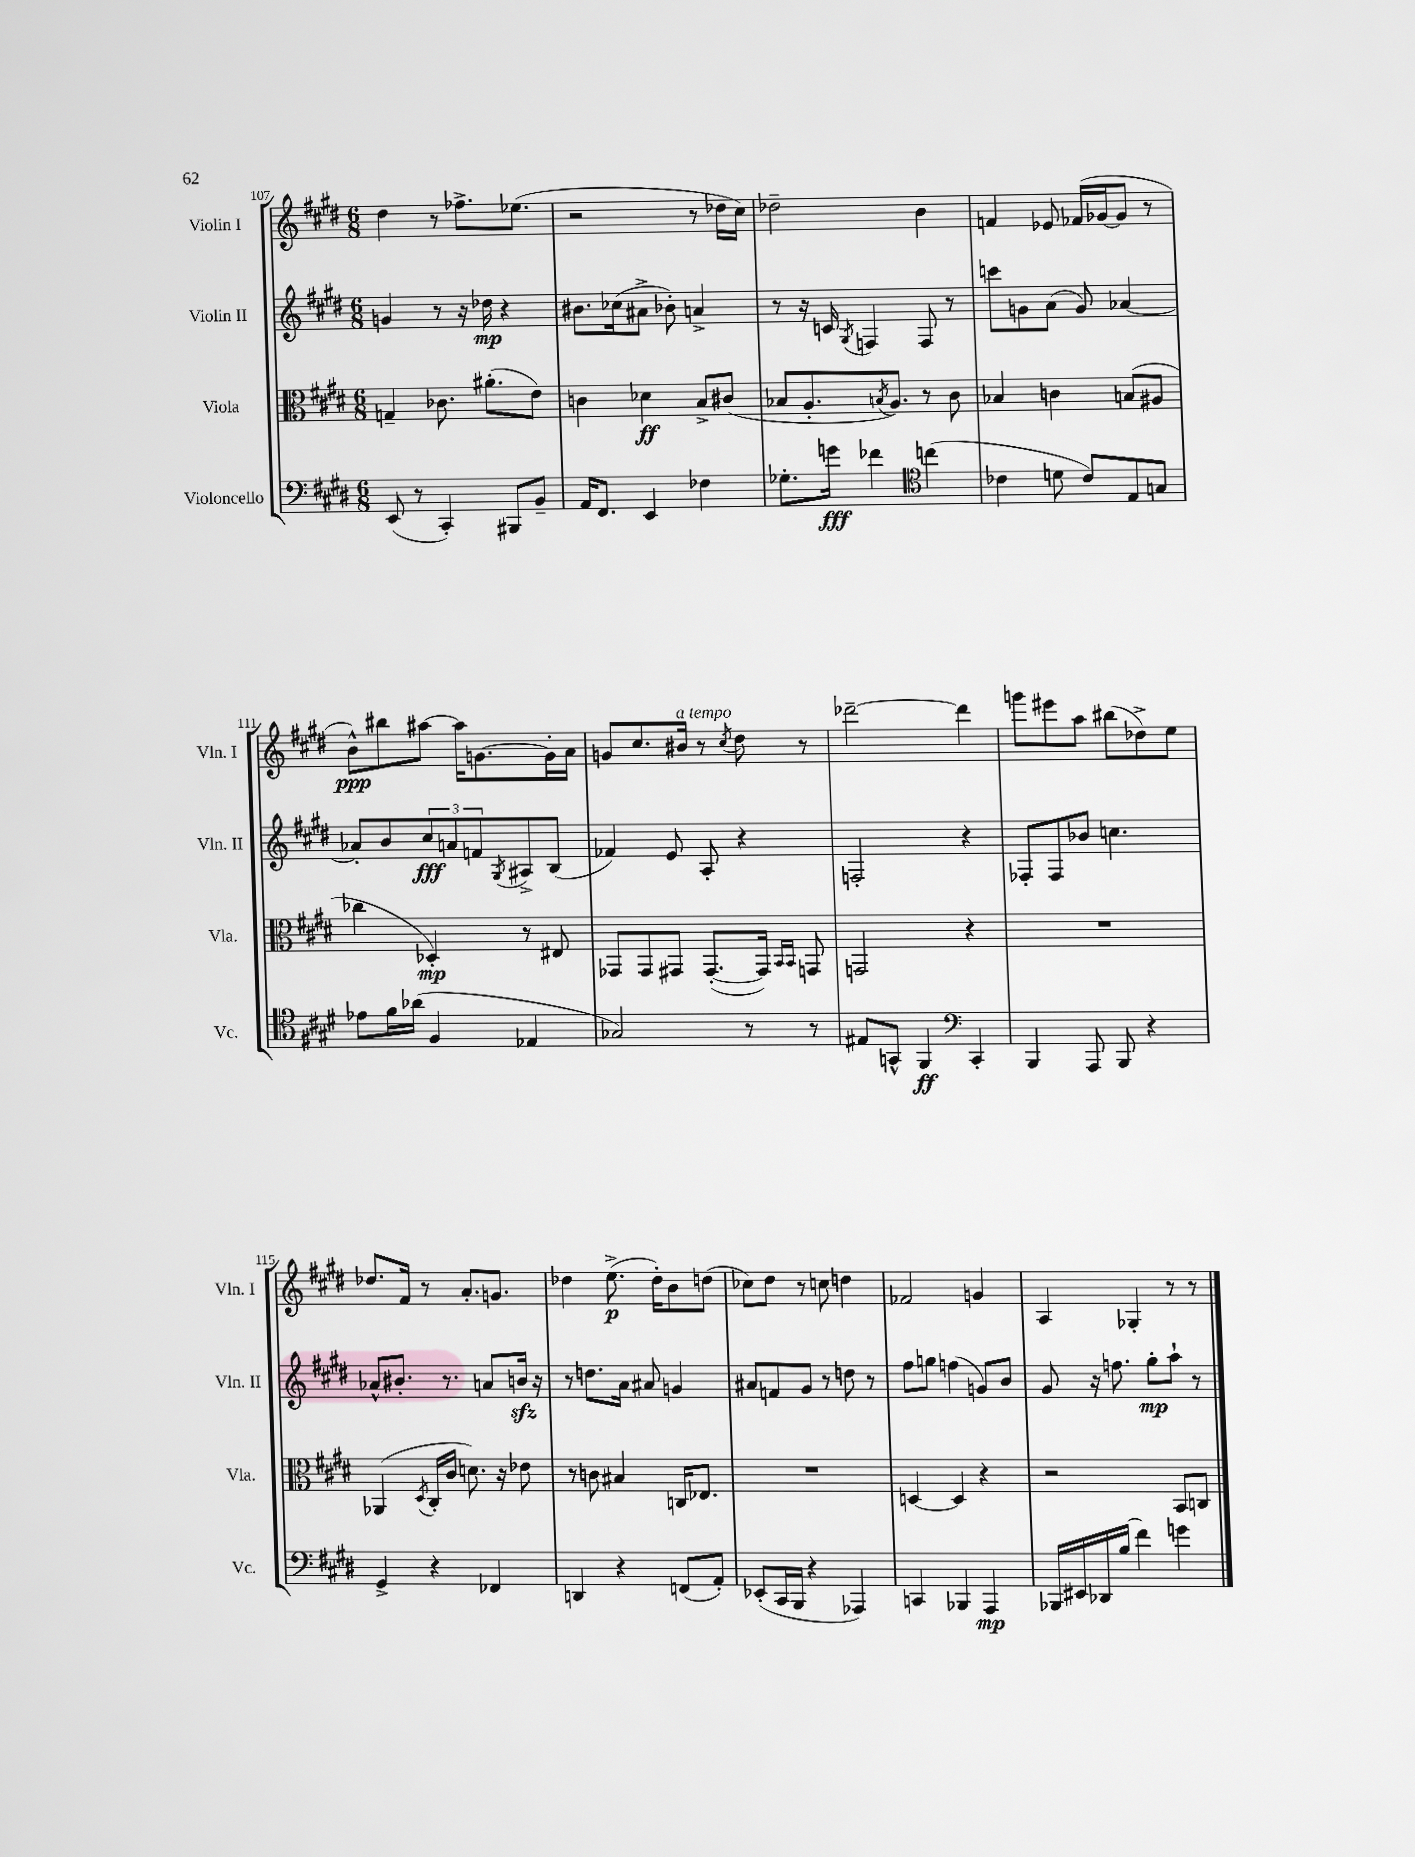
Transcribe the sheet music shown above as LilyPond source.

<<
\new StaffGroup <<
\new Staff = "s0" \with { instrumentName = "Violin I" shortInstrumentName = "Vln. I" } {
    \clef treble \key e \major \numericTimeSignature \time 6/8
    dis''4 r8 fes''8.-> ees''8.( |
    r2 r8 des''16 cis''16) |
    des''2-- b'4 |
    f'4 ees'8 fes'16( ges'16~ ges'8 r8 |
    b'8-^\ppp) bis''8 ais''8~ ais''16 g'8.~ g'16-. a'16 |
    g'8 cis''8. bis'16^\markup { \italic "a tempo" } r8 \acciaccatura { cis''8 } dis''8 r8 |
    des'''2~-- des'''4 |
    g'''8 eis'''8 a''8 bis''8( des''8->) e''8 |
    des''8. fis'16 r8 a'8.-. g'8. |
    des''4 e''8.->\p( des''16-.) b'8 d''8( |
    ces''8) dis''8 r8 c''8 d''4 |
    fes'2 g'4 |
    a4 ges4-. r8 r8 \bar "|." |
}
\new Staff = "s1" \with { instrumentName = "Violin II" shortInstrumentName = "Vln. II" } {
    \clef treble \key e \major \numericTimeSignature \time 6/8
    g'4 r8 r16 des''16\mp r4 |
    bis'8. ces''16( ais'8-> bes'8-.) a'4-> |
    r8 r16 c'16 \acciaccatura { gis8 } f4 f8 r8 |
    c'''8 g'8 a'8( g'8) aes'4~ |
    aes'8-. b'8 \tuplet 3/2 { cis''8\fff a'8 f'8 } \acciaccatura { gis8 } ais8-> b8( |
    fes'4) e'8 a8-. r4 |
    f2-. r4 |
    fes8-. fes8 bes'8 c''4. |
    aes'8-^ bis'8.-. r8. a'8 b'16\sfz r16 |
    r8 d''8. a'16 ais'8 g'4 |
    ais'8 f'8 gis'8 r8 d''8 r8 |
    fis''8 g''8 f''4( g'8) b'8 |
    gis'8 r16 f''8. gis''8-.\mp a''8-! r8 \bar "|." |
}
\new Staff = "s2" \with { instrumentName = "Viola" shortInstrumentName = "Vla." } {
    \clef alto \key e \major \numericTimeSignature \time 6/8
    g4-- ces'8. ais'8.-.( e'8) |
    c'4 des'4\ff b8-> cis'8( |
    bes8 a8.-. \acciaccatura { b8 } a8.) r8 cis'8 |
    bes4 c'4 b8( ais8 |
    ces''4 des4-.\mp) r8 eis8 |
    ges,8 ges,8 gis,8 gis,8.~-.( gis,16) \grace { b,16 b,16 } g,8 |
    g,2 r4 |
    R2. |
    aes,4( \acciaccatura { dis8 } cis16-. cis'16 d'8.) r16 ees'8 |
    r8 c'8 bis4 c16 ees8. |
    R2. |
    d4~ d4 r4 |
    r2 b,8 c8 \bar "|." |
}
\new Staff = "s3" \with { instrumentName = "Violoncello" shortInstrumentName = "Vc." } {
    \clef bass \key e \major \numericTimeSignature \time 6/8
    e,8( r8 cis,4-.) bis,,8 b,8-- |
    a,16 fis,8. e,4 fes4 |
    ges8.-. g'16\fff fes'4 \clef tenor c''4( |
    ces'4 d'8 ces'8) e8 g8 |
    ees'8 fis'16 aes'16( fis4 ees4 |
    ges2) r8 r8 |
    eis8 g,8-^ fis,4\ff \clef bass cis,4-. |
    b,,4 a,,8 b,,8 r4 |
    gis,4-> r4 fes,4 |
    d,4 r4 f,8( a,8-.) |
    ees,8-.( cis,16 b,,16 r4 aes,,4) |
    c,4 bes,,4 a,,4\mp |
    bes,,16 eis,16 des,16 b16( fis'4) g'4 \bar "|." |
}
>>
>>
\layout { \context { \Score currentBarNumber = #107 } }
